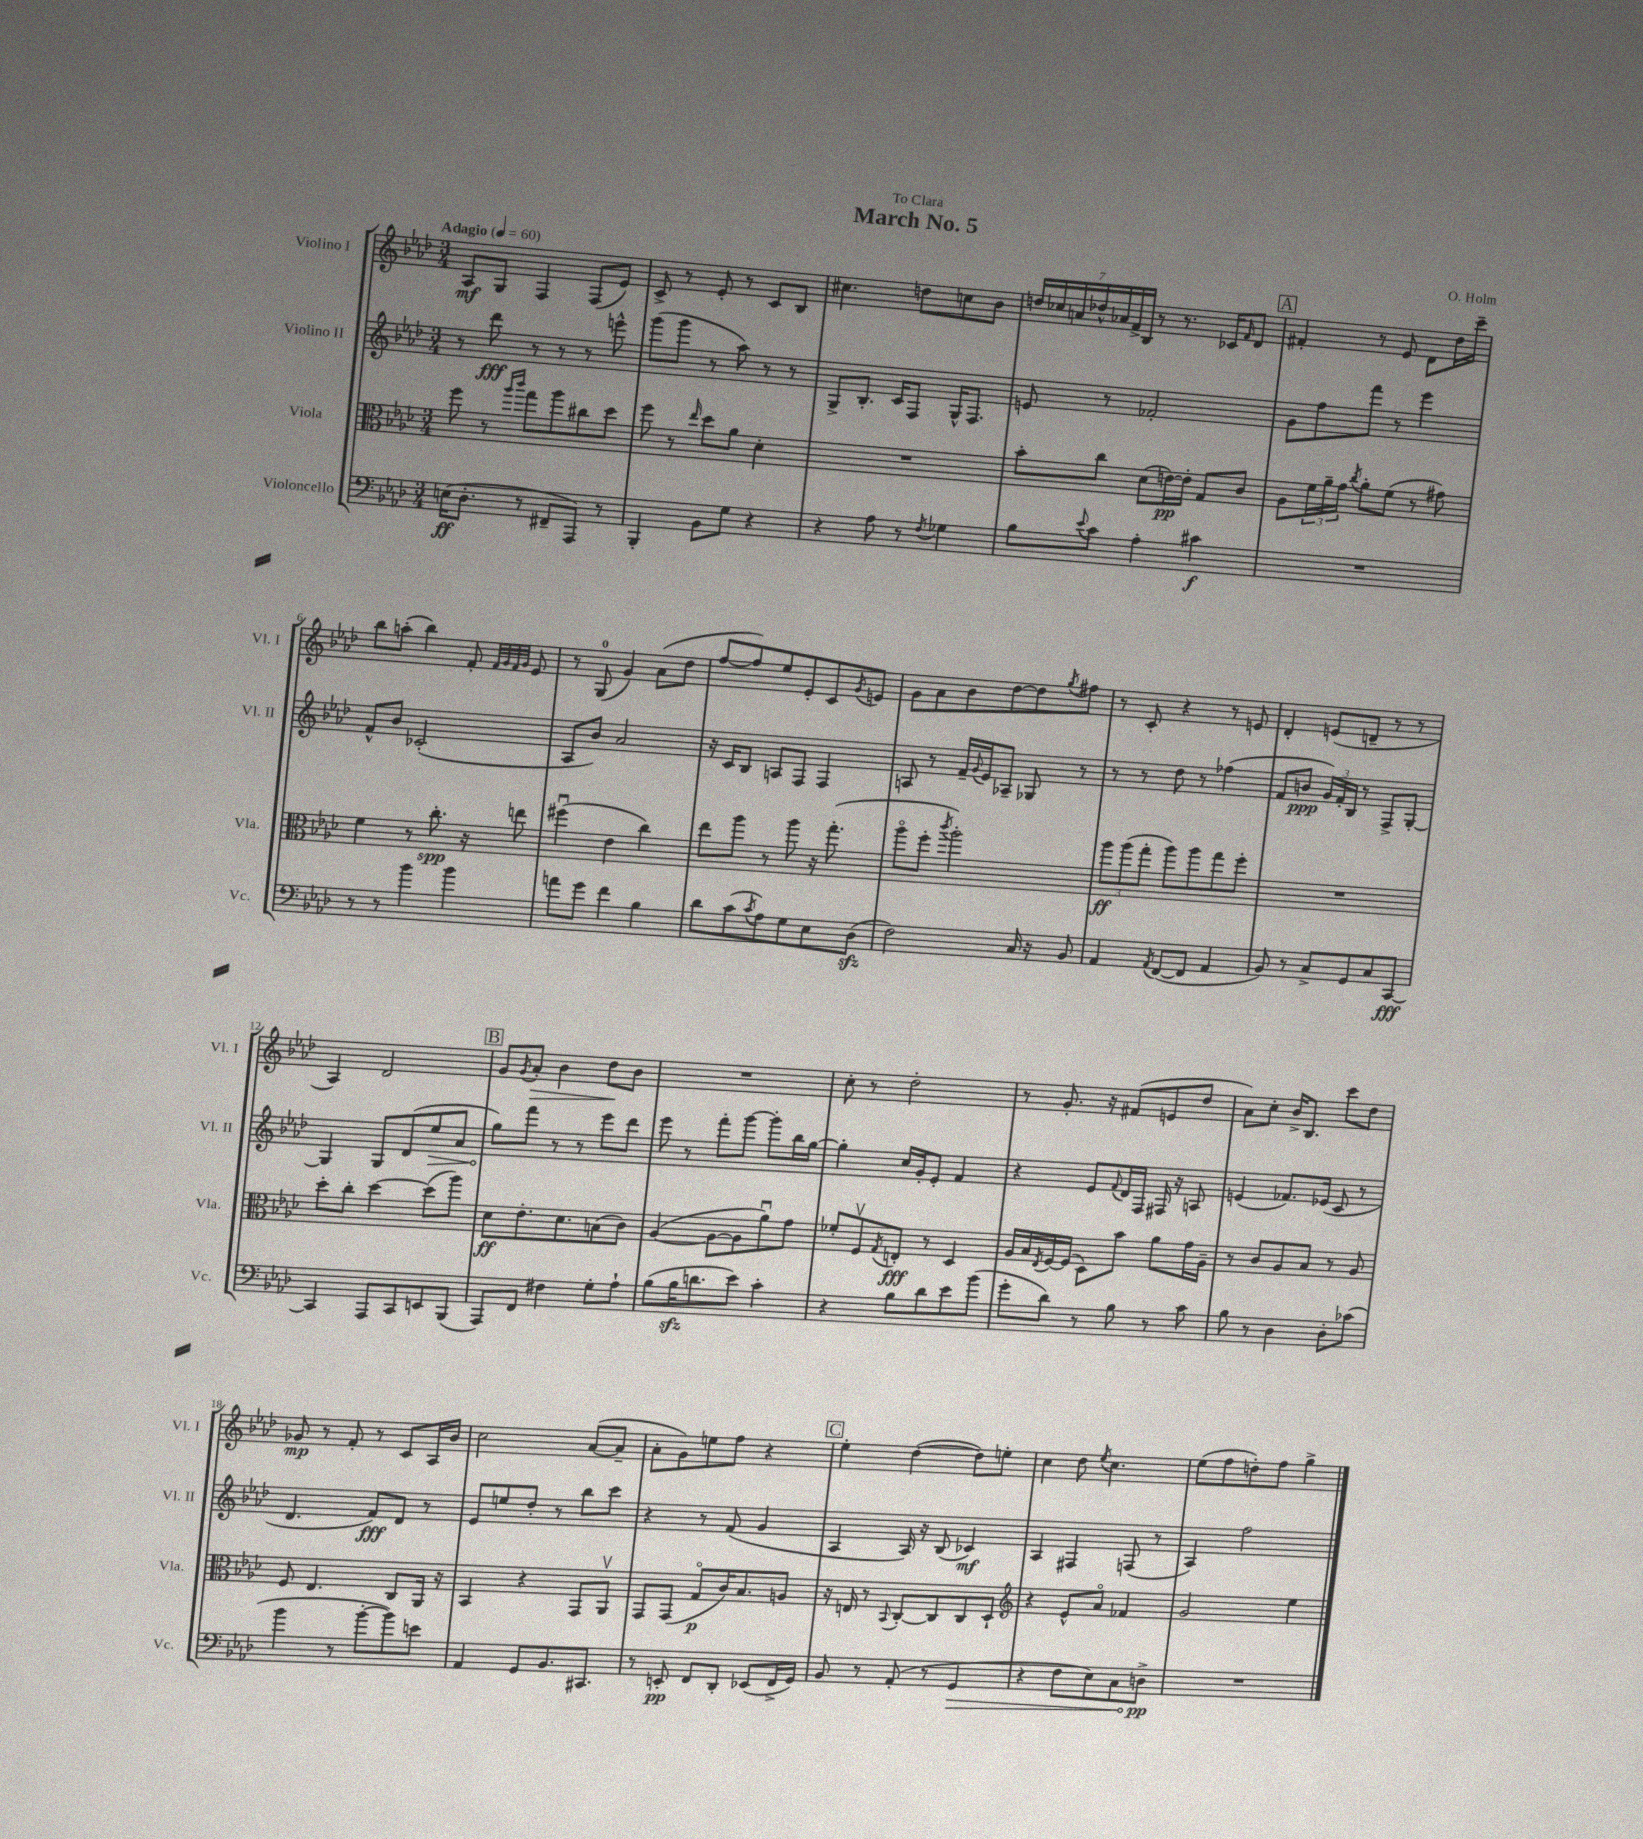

**kern	**dynam	**kern	**dynam	**kern	**dynam	**kern	**dynam
*part4	*part4	*part3	*part3	*part2	*part2	*part1	*part1
*staff4	*staff4	*staff3	*staff3	*staff2	*staff2	*staff1	*staff1
*I"Violoncello	*	*I"Viola	*	*I"Violino II	*	*I"Violino I	*
*I'Vc.	*	*I'Vla.	*	*I'Vl. II	*	*I'Vl. I	*
*clefF4	*	*clefC3	*	*clefG2	*	*clefG2	*
*k[b-e-a-d-]	*	*k[b-e-a-d-]	*	*k[b-e-a-d-]	*	*k[b-e-a-d-]	*
*M3/4	*	*M3/4	*	*M3/4	*	*M3/4	*
*MM60	*	*MM60	*	*MM60	*	*MM60	*
=1	=1	=1	=1	=1	=1	=1	=1
!	!	!	!	!	!	!LO:TX:a:B:t=Adagio	!
(16En\KL	ff	8ff\	.	8r	.	8A-/L	mf
8.D-'\J	.	.	.	.	.	.	.
.	.	8r	.	8ddd-\	fff	8G/J	.
.	.	16qqaa-/LL	.	.	.	.	.
.	.	16qqccc/JJ	.	.	.	.	.
8r	.	8gg\L	.	8r	.	4F/	.
8FF#X~/L	.	8aa-\	.	8r	.	.	.
8AAA-/J)	.	8cc#X\	.	8r	.	(8F/L	.
8r	.	8dd-\J	.	8eeen^^\	.	8e-/J)	.
=2	=2	=2	=2	=2	=2	=2	=2
4BBB-'/	.	8ff\	.	(8ggg\L	.	8c^/	.
.	.	8r	.	8ggg\J	.	8r	.
.	.	16qqee-/	.	.	.	.	.
8BB-\L	.	8dd-\L	.	8r	.	8e-'/	.
8G\J	.	8a-\J	.	8aa-\)	.	8r	.
4r	.	4d-'\	.	8r	.	8c/L	.
.	.	.	.	8r	.	8B-/J	.
=3	=3	=3	=3	=3	=3	=3	=3
4r	.	2.r	.	8G^/L	.	4.cc#X\	.
.	.	.	.	8.B-'/J	.	.	.
8A-\	.	.	.	.	.	.	.
.	.	.	.	16c/KL	.	.	.
8r	.	.	.	8F/J	.	8ddn\L	.
8qF/	.	.	.	.	.	.	.
4G-X\	.	.	.	16G^^/KL	.	8ccn\	.
.	.	.	.	8.F/J	.	.	.
.	.	.	.	.	.	8b-\J	.
=4	=4	=4	=4	=4	=4	=4	=4
8B-\L	.	8b-'\L	.	8en/	.	28ddn/LL	.
.	.	.	.	.	.	28cc-X/	.
.	.	.	.	.	.	28an/	.
.	.	.	.	.	.	28dd-X^^/	.
8qqe-/	.	.	.	.	.	.	.
8c\J	.	8cc\J	.	8r	.	.	.
.	.	.	.	.	.	28a-X/	.
.	.	.	.	.	.	28f^/	.
.	.	.	.	.	.	28B-/JJ	.
4A-'\	.	(8d-\L	.	2f-X'/	.	8r	.
.	.	[16en\L)	pp	.	.	8.r	.
.	.	16e'\JJ]	.	.	.	.	.
4c#X\	f	8G/L	.	.	.	.	.
.	.	.	.	.	.	16c-X/KL	.
.	.	.	.	.	.	16qqf/	.
.	.	8c/J	.	.	.	8d-/J	.
!!LO:REH:place=s1:t=A
=5	=5	=5	=5	=5	=5	=5	=5
2.r	.	8A-\L	.	8g\L	.	4f#X'/	.
.	.	24f\L	.	8ff\	.	.	.
.	.	24a-~\	.	.	.	.	.
.	.	24g\JJ	.	.	.	.	.
.	.	8qcc/	.	.	.	.	.
.	.	8a-'\L	.	8fff\J	.	8r	.
.	.	(8f\J	.	8r	.	8e-/	.
.	.	8r	.	4eee-\	.	8d-\L	.
.	.	8g#X\)	.	.	.	16dd-\L	.
.	.	.	.	.	.	16ccc~\JJ	.
!!LO:LB:g=z
=6	=6	=6	=6	=6	=6	=6	=6
8r	.	4f\	.	8f^^/L	.	8bb-\L	.
8r	.	.	.	8b-/J	.	(8aan'\J	.
4b-\	.	8r	.	(2c-X'/	.	4bb-\)	.
.	.	8.cc'\	spp	.	.	.	.
4b-\	.	.	.	.	.	8f'/	.
.	.	16r	.	.	.	.	.
.	.	.	.	.	.	32qqf/LLL	.
.	.	.	.	.	.	32qqg/	.
.	.	.	.	.	.	32qqf/	.
.	.	.	.	.	.	32qqg/JJJ	.
.	.	8een\	.	.	.	8e-/	.
=7	=7	=7	=7	=7	=7	=7	=7
8an\L	.	(4ff#Xu\	.	8A-/L	.	8r	.
8g\J	.	.	.	8b-/J)	.	(8G/	.
4f\	.	4e-\	.	2a-/	.	4g/)	.
4B-\	.	4cc\)	.	.	.	(8a-\L	.
.	.	.	.	.	.	8dd-\J	.
=8	=8	=8	=8	=8	=8	=8	=8
8d-\L	.	8ee-\L	.	16r	.	[8ff/L	.
.	.	.	.	16c/KL	.	.	.
(8c\	.	8aa-\J	.	8B-/J	.	8ff/])	.
8qc/	.	.	.	.	.	.	.
8A-\)	.	8r	.	8An/L	.	8ee-/	.
8G\	.	8aa-\	.	8F/J	.	8e-'/	.
8E-\	.	16r	.	4F/	.	8c/	.
.	.	(8.gg'\	.	.	.	.	.
.	.	.	.	.	.	8qg/	.
(8D-zz\J	.	.	.	.	.	8en/J	.
=9	=9	=9	=9	=9	=9	=9	=9
2F\)	.	8aa-\L	.	8An/	.	8g\L	.
.	.	8ff'\J	.	8r	.	8a-\	.
.	.	8qccc/	.	.	.	.	.
.	.	2aa-'\)	.	16f~/LL	.	8b-\	.
.	.	.	.	8qqg/	.	.	.
.	.	.	.	16e-/J	.	.	.
.	.	.	.	8A-X~/J	.	[8dd-\	.
16C/	.	.	.	8G-X/	.	8dd-\]	.
16r	.	.	.	.	.	.	.
.	.	.	.	.	.	8qgg/	.
8BB-/	.	.	.	8r	.	8ff#X\J	.
=10	=10	=10	=10	=10	=10	=10	=10
4AA-/	.	12aa-\L	ff	8r	.	8r	.
.	.	(12aa-\	.	.	.	.	.
.	.	.	.	8r	.	8c'/	.
.	.	12gg'\J	.	.	.	.	.
8qAA-/	.	.	.	.	.	.	.
([8FF/L	.	8aa-\L)	.	8dd-\	.	4r	.
8FF/J]	.	8aa-\	.	8r	.	.	.
4AA-/	.	8gg\	.	(4ff-X\	.	8r	.
.	.	8ff'\J	.	.	.	8en/	.
=11	=11	=11	=11	=11	=11	=11	=11
8BB-/)	.	2.r	.	8f/L	.	4d-'/	.
8r	.	.	.	8bn/J	ppp	.	.
8C^/L	.	.	.	24g/LL)	.	(8en/L	.
.	.	.	.	24f'/	.	.	.
.	.	.	.	24B-/JJ	.	.	.
8GG/	.	.	.	8r	.	8dn~/J	.
8C/	.	.	.	8F^/L	.	8r	.
[8CC/J	fff	.	.	[8G'/J	.	8r	.
!!LO:LB:g=z
=12	=12	=12	=12	=12	=12	=12	=12
4CC/]	.	8dd-'\L	.	4G/]	.	4A-/)	.
.	.	8cc'\J	.	.	.	.	.
8AAA-/L	.	[4dd-\	.	8G/L	.	2d-/	.
8CC/	.	.	.	(8d-/	.	.	.
!	!	!	!	!	!LO:HP:b	!	!
8EEn/	.	(8dd-\L]	.	8ee-/	>	.	.
(8BBB-/J	.	8aa-\J)	.	8a-/J	.	.	.
!!LO:REH:place=s1:t=B
=13	=13	=13	=13	=13	=13	=13	=13
8AAA-/L)	.	8d-\L	ff	8gg\L)	.	8g/L	.
.	.	.	.	.	.	8qg/	.
!	!	!	!	!	!	!	!LO:HP:b
8FF/J	.	8.e-'\	.	8fff\J	]	8a-'/J	>
4F#X\	.	.	.	8r	.	4b-\	.
.	.	8.d-\	.	.	.	.	.
.	.	.	.	8r	.	.	.
8G'\L	.	(8Bn\	.	8eee-\L	.	8dd-\L	.
8A-`\J	.	8c\J)	.	8ddd-\J	.	8b-\J	]
=14	=14	=14	=14	=14	=14	=14	=14
(8B-\L	.	([4A-/	.	8eee-\	.	2.r	.
16B-zz\K	.	.	.	8r	.	.	.
8.dn\	.	.	.	.	.	.	.
.	.	8A-\L_	.	8fff'\L	.	.	.
8e-\J)	.	8A-\]	.	[8ggg\J	.	.	.
4c'\	.	8a-u\)	.	8ggg'\L]	.	.	.
.	.	8g\J	.	16bb-\L	.	.	.
.	.	.	.	[16gg\JJ	.	.	.
=15	=15	=15	=15	=15	=15	=15	=15
4r	.	8f-X'/L	.	4gg'\]	.	8cc'\	.
.	.	8Fv/	.	.	.	8r	.
.	.	8qG/	.	.	.	.	.
8B-\L	.	8En'/J	fff	16cc/LL	.	2dd-'\	.
.	.	.	.	16g'/J	.	.	.
8d-\	.	8r	.	8e-'/J	.	.	.
8e-\	.	4D-/	.	4f/	.	.	.
(8b-\J	.	.	.	.	.	.	.
=16	=16	=16	=16	=16	=16	=16	=16
8g'\L	.	16A-/LL	.	4r	.	8r	.
.	.	16B-/	.	.	.	.	.
.	.	8qE-/	.	.	.	.	.
8d-\J)	.	[16F/	.	.	.	8.g'/	.
.	.	(16F/JJ]	.	.	.	.	.
8r	.	8D-\L)	.	8e-/L	.	.	.
.	.	.	.	.	.	16r	.
.	.	.	.	8qqf/	.	.	.
8B-\	.	8b-\J	.	16d-/L	.	(8f#X/L	.
.	.	.	.	16F/JJ	.	.	.
8r	.	8a-\L	.	16F#X/	.	8en/	.
.	.	.	.	16r	.	.	.
8c\	.	16g\L	.	8An/	.	8dd-/J	.
.	.	16A-~\JJ	.	.	.	.	.
=17	=17	=17	=17	=17	=17	=17	=17
8B-\	.	8r	.	(4en/	.	8a-\L)	.
8r	.	8c/L	.	.	.	8cc'\J	.
4D-\	.	8A-/	.	8.f-X/L)	.	16b-^/KL	.
.	.	.	.	.	.	8.B-/J	.
.	.	8B-/J	.	.	.	.	.
.	.	.	.	(16e-X/Jk	.	.	.
8D-'\L	.	8r	.	8c/	.	8ccc\L	.
(8c-X\J	.	8A-/	.	8r	.	8dd-\J	.
!!LO:LB:g=z
=18	=18	=18	=18	=18	=18	=18	=18
4b-\	.	8F/	.	4.d-/	.	8g-X/	mp
.	.	4.E-/	.	.	.	8r	.
8r	.	.	.	.	.	8f'/	.
[8b-'\L	.	.	.	8f/L)	fff	8r	.
8b-\])	.	8C/L	.	8d-/J	.	8c/L	.
8en\J	.	16AA-/Jk	.	8r	.	16A-/L	.
.	.	16r	.	.	.	16b-/JJ	.
=19	=19	=19	=19	=19	=19	=19	=19
4AA-/	.	4BB-/	.	8e-/L	.	2cc\	.
.	.	.	.	8een/	.	.	.
8GG/L	.	4r	.	8dd-'/J	.	.	.
8.BB-/	.	.	.	8r	.	.	.
.	.	8GG/L	.	8bb-\L	.	([8a-/L	.
8.CC#X/J	.	.	.	.	.	.	.
.	.	8AA-v/J	.	8ccc\J	.	8a-~/J]	.
=20	=20	=20	=20	=20	=20	=20	=20
8r	.	8GG/L	.	4r	.	8a-'\L	.
8EEn'/	pp	(8GG/J	.	.	.	8g\)	.
8FF/L	.	8G/L	p	8r	.	8een\	.
8DD-'/J	.	16c/K)	.	(8f/	.	8ff\J	.
.	.	8.B-/	.	.	.	.	.
(8EE-X/L	.	.	.	4g/	.	4r	.
16FF^/L	.	8An/J	.	.	.	.	.
16GG/JJ)	.	.	.	.	.	.	.
!!LO:REH:place=s1:t=C
=21	=21	=21	=21	=21	=21	=21	=21
8BB-/	.	16r	.	4A-/	.	4ee-'\	.
.	.	16En/	.	.	.	.	.
8r	.	8r	.	.	.	.	.
.	.	8qqBB-/	.	.	.	.	.
(8AA-'/	.	[8C'/L	.	16A-/)	.	([4dd-\	.
.	.	.	.	16r	.	.	.
8r	.	8C/]	.	(8B-/	.	.	.
!	!LO:HP:b	!	!	!	!	!	!
4GG/	>	8C/	.	4c-X/)	mf	8dd-\L])	.
.	.	8D-`/J	.	.	.	8een'\J	.
=22	=22	=22	=22	=22	=22	=22	=22
*	*	*clefG2	*	*	*	*	*
4r	.	4r	.	4A-/	.	4cc\	.
8F\L	.	8e-^^/L	.	4F#X/	.	8dd-\	.
.	.	.	.	.	.	8qee-/	.
8E-\)	.	8a-/J	.	.	.	4.cc\	.
8C\	.	4f-X/	.	(8Fn/	.	.	.
8Dn^\J	pp	.	.	8r	.	.	.
.	]	.	.	.	.	.	.
=23	=23	=23	=23	=23	=23	=23	=23
2.r	.	2g/	.	4A-/)	.	(8ee-\L	.
.	.	.	.	.	.	8ff\	.
.	.	.	.	2ff\	.	8ddn'\)	.
.	.	.	.	.	.	8ff\J	.
.	.	4ee-\	.	.	.	4gg^\	.
==	==	==	==	==	==	==	==
*-	*-	*-	*-	*-	*-	*-	*-
